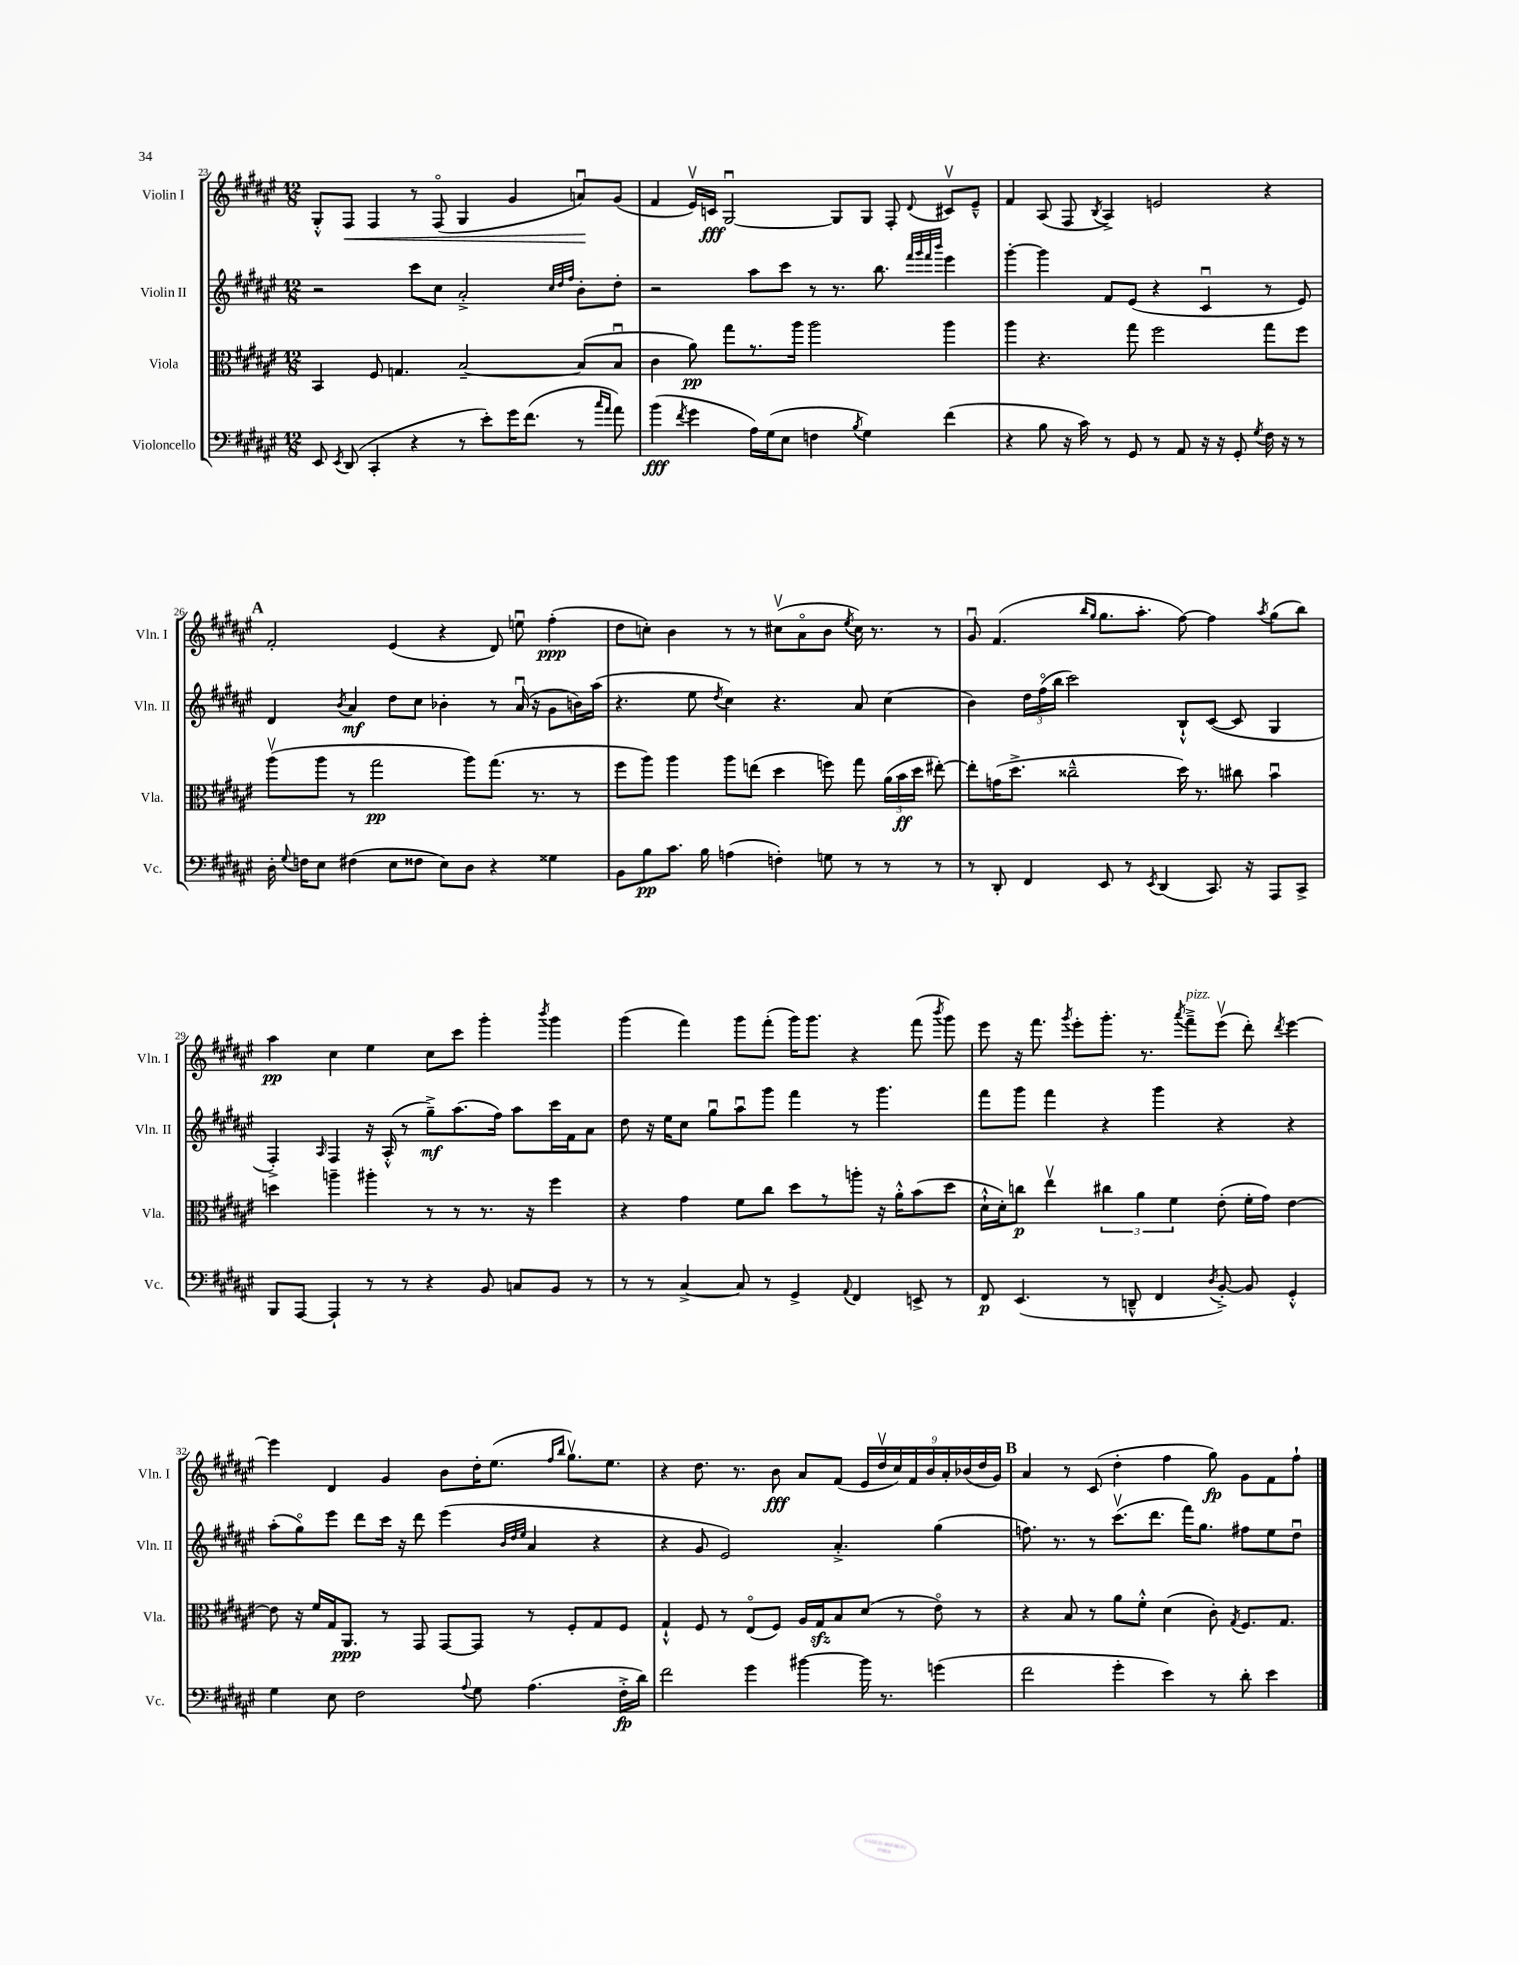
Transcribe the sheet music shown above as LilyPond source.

<<
\new StaffGroup <<
\new Staff = "s0" \with { instrumentName = "Violin I" shortInstrumentName = "Vln. I" } {
    \clef treble \key fis \major \numericTimeSignature \time 12/8
    \autoBeamOff gis8[-.-^ fis8]\< fis4 r8 fis8\flageolet( gis4 gis'4 a'8[\downbow\!) gis'8]( |
    fis'4 eis'16[\upbow) c'16]\fff gis2~\downbow gis8[ gis8] fis8-. \appoggiatura { dis'8 } cis'8[\upbow eis'8]---^ |
    fis'4 ais8( fis8 \acciaccatura { b8 } ais4->) e'2 r4 |
    \mark \markup { \bold "A" } fis'2-. eis'4( r4 dis'8) e''8\downbow fis''4-.\ppp( |
    dis''8[ c''8]-.) b'4 r8 r8 cis''8[\upbow( ais'8\flageolet b'8] \acciaccatura { eis''8 } cis''16) r8. r8 |
    gis'8\downbow fis'4.( \grace { b''16[ gis''16] } gis''8.[ ais''8.]-. fis''8~) fis''4 \acciaccatura { ais''8 } gis''8[( b''8]) |
    ais''4\pp cis''4 eis''4 cis''8[ cis'''8] gis'''4-. \acciaccatura { b'''8 } gis'''4 |
    gis'''4( fis'''4) gis'''8[ fis'''8]-.( gis'''16[) gis'''8.] r4 fis'''8( \acciaccatura { b'''8 } gis'''8) |
    eis'''8 r16 fis'''8. \acciaccatura { gis'''8 } eis'''8[-. gis'''8.]-. r8. \acciaccatura { ais'''8 } fis'''8[--->^\markup { \italic "pizz." } eis'''8]\upbow( dis'''8-.) \acciaccatura { dis'''8 } eis'''4~ |
    eis'''4 dis'4 gis'4 b'8[ dis''16-. eis''8.]( \grace { fis''16[ b''16] } gis''8.[\upbow) eis''8.] |
    r4 dis''8. r8. b'8\fff ais'8[ fis'8]( \tuplet 9/8 { eis'16[ dis''16\upbow cis''16) fis'16 b'16 ais'16-. bes'16( dis''16 gis'16]) } |
    \mark \markup { \bold "B" } ais'4 r8 cis'8( dis''4-. fis''4 gis''8\fp) gis'8[ fis'8 fis''8]-! \bar "|." |
}
\new Staff = "s1" \with { instrumentName = "Violin II" shortInstrumentName = "Vln. II" } {
    \clef treble \key fis \major \numericTimeSignature \time 12/8
    \autoBeamOff r2 cis'''8[ cis''8] ais'2-.-> \grace { cis''32[ dis''32 fis''32] } b'8[-. dis''8]-. |
    r2 ais''8[ cis'''8] r8 r8. b''8. \grace { fis'''32[ gis'''32 fis'''32 b'''32] } eis'''4 |
    gis'''4~-. gis'''4 fis'8[ eis'8]( r4 cis'4\downbow r8 eis'8) |
    \mark \markup { \bold "A" } dis'4 \acciaccatura { b'8 } ais'4\mf dis''8[ cis''8] bes'4-. r8 ais'16\downbow( r16 gis'8[ b'16) ais''16]( |
    r4. eis''8 \acciaccatura { dis''8 } cis''4) r4. ais'8 cis''4( |
    b'4) \tuplet 3/2 { dis''16[ fis''16\flageolet( b''16] } cis'''2) b8[-!-^ cis'8]~( cis'8 gis4 |
    fis4-.->) \grace { ais16 } fis4 r16 ais16-.-^( r8 gis''8[--->\mf) ais''8.( fis''16]) ais''8[ cis'''16 fis'16 ais'8] |
    dis''8 r16 eis''16[ cis''8] gis''8[\downbow ais''8\downbow gis'''8] fis'''4 r8 gis'''4. |
    fis'''8[ gis'''8] fis'''4 r4 gis'''4 r4 r4 |
    ais''8[-.( gis''8\flageolet) eis'''8] dis'''8[ cis'''16] r16 dis'''8 eis'''4( \grace { b'32[ dis''32 eis''32] } ais'4 r4 |
    r4 gis'8 eis'2) ais'4.-.-> gis''4( |
    \mark \markup { \bold "B" } f''8.) r8. r8 cis'''8.[\upbow( dis'''8.] fis'''16[) gis''8.] fis''8[ eis''8 dis''8]\downbow \bar "|." |
}
\new Staff = "s2" \with { instrumentName = "Viola" shortInstrumentName = "Vla." } {
    \clef alto \key fis \major \numericTimeSignature \time 12/8
    \autoBeamOff b,4 fis8 g4. b2~-- b8[( b8]\downbow |
    cis'4 ais'8\pp) gis''8[ r8. ais''16] ais''2 ais''4 |
    ais''4 r4. gis''8 fis''2 gis''8[ fis''8] |
    \mark \markup { \bold "A" } ais''8[\upbow( ais''8] r8 gis''2\pp ais''8[) gis''8.]( r8. r8 |
    fis''8[ ais''8]) ais''4 ais''8[ e''8]( dis''4 f''8) gis''8 \tuplet 3/2 { ais'16[( b'16\ff dis''16] } eis''8~-.) |
    eis''8[-. g'16( dis''8.]-> cisis''2---^ dis''16) r8. cis''8 b'4\downbow |
    d''4 a''4-- ais''4-. r8 r8 r8. r16 fis''4 |
    r4 gis'4 fis'8[ cis''8] dis''8[ r8 a''8]-. r16 ais'16[-.-^ b'8( dis''8] |
    dis'16[-!-^ dis'16-.) c''8]\p eis''4\upbow \tuplet 3/2 { cis''4 ais'4 fis'4 } eis'8-.( fis'16[-. gis'16]) eis'4~ |
    eis'8 r16 fis'16[ gis16 ais,8.]\ppp r8 gis,8 gis,8[~ gis,8] r8 fis8[-. gis8 fis8] |
    gis4-!-^ fis8 r8 eis8[\flageolet( fis8]) ais16[ gis16\sfz b8 dis'8]( r8 eis'8\flageolet) r8 |
    \mark \markup { \bold "B" } r4 b8 r8 ais'8[ fis'8]-.-^ dis'4( cis'8-.) \acciaccatura { gis8 } fis8.[ gis8.] \bar "|." |
}
\new Staff = "s3" \with { instrumentName = "Violoncello" shortInstrumentName = "Vc." } {
    \clef bass \key fis \major \numericTimeSignature \time 12/8
    \autoBeamOff eis,8 \acciaccatura { eis,8 } dis,8( cis,4-. r4 r8 eis'8[-.) gis'16 fis'8.]( r8 \grace { cis''16[ ais'16] } ais'8) |
    b'4\fff( \acciaccatura { fis'8 } gis'4 ais16[) gis16( eis8] f4 \acciaccatura { b8 } gis4) fis'4( |
    r4 b8 r16 cis'16) r8 gis,8 r8 ais,8 r16 r16 gis,8-. \acciaccatura { gis8 } fis16 r16 r8 |
    \mark \markup { \bold "A" } dis16-. \appoggiatura { gis8 } f16[ eis8] fis4( eis8[ fisis8] eis8[) dis8] r4 gisis4 |
    b,8[ b8\pp cis'8.] b16 a4( f4-.) g8 r8 r8 r8 |
    r8 dis,8-. fis,4 eis,8 r8 \acciaccatura { eis,8 } dis,4( cis,8.) r16 ais,,8[ cis,8]-> |
    b,,8[ ais,,8]~ ais,,4-! r8 r8 r4 b,8 c8[ b,8] r8 |
    r8 r8 cis4~-> cis8 r8 gis,4-> \appoggiatura { ais,8 } fis,4 e,8-> r8 |
    fis,8\p eis,4.( r8 d,8---^ fis,4 \acciaccatura { dis8 } b,8~-.->) b,8 gis,4-.-^ |
    gis4 eis8 fis2 \appoggiatura { ais8 } gis8 ais4.( fis16[-.->\fp dis'16]) |
    fis'2 gis'4 bis'4~ bis'16 r8. g'4( |
    \mark \markup { \bold "B" } fis'2 gis'4-. eis'4) r8 dis'8-. eis'4 \bar "|." |
}
>>
>>
\layout { \context { \Score currentBarNumber = #23 } }
